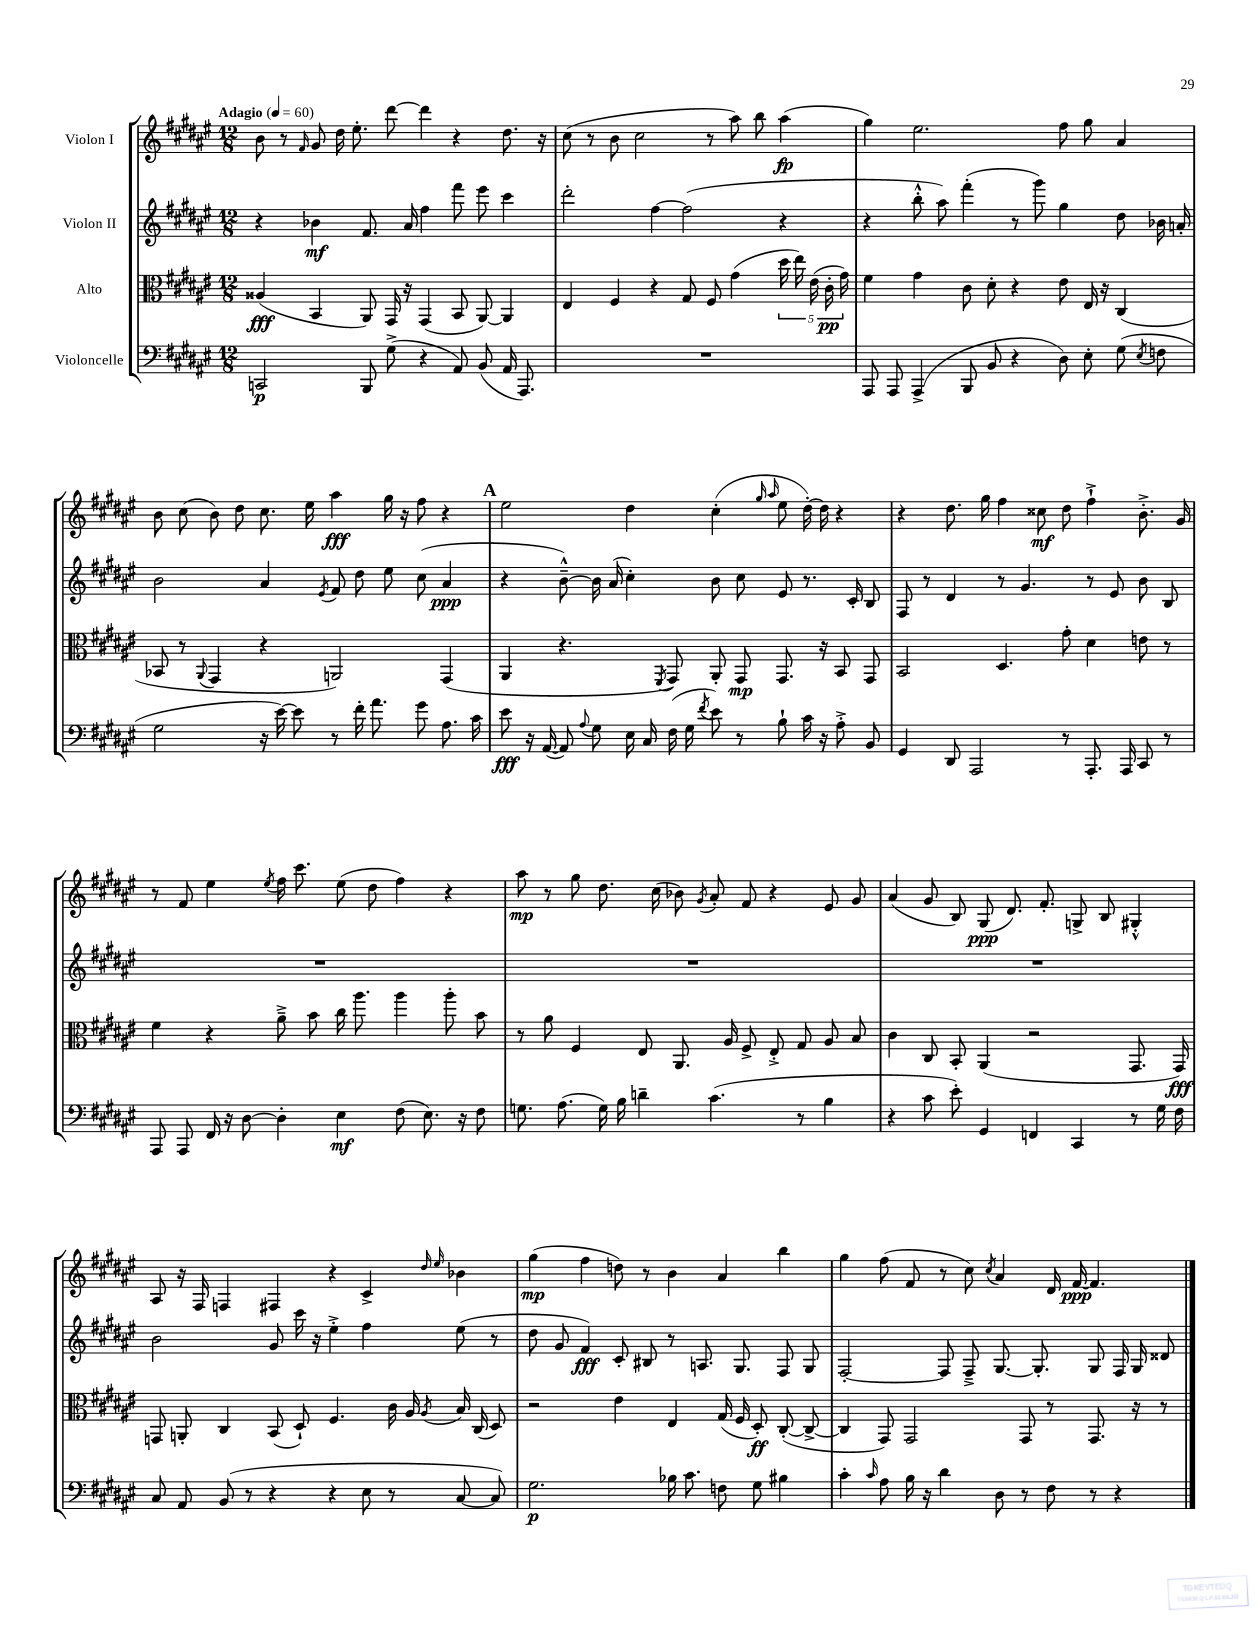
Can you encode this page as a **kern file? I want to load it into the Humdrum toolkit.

**kern	**kern	**kern	**kern
*staff4	*staff3	*staff2	*staff1
*clefF4	*clefC3	*clefG2	*clefG2
*k[f#c#g#d#a#e#]	*k[f#c#g#d#a#e#]	*k[f#c#g#d#a#e#]	*k[f#c#g#d#a#e#]
*M12/8	*M12/8	*M12/8	*M12/8
*MM60	*MM60	*MM60	*MM60
2CC/	(4A##/	4r	8b\
.	.	.	8r
.	.	.	16qqf#/
.	4BB/	4b-\	8g#/
.	.	.	16dd#\
.	.	.	8.ee#'\
8BBB/	8AA#/)	8.f#/	.
(8G#^\	16GG#/	.	[8ddd#\
.	16r	16a#/	.
4r	(4GG#/	4ff#\	4ddd#\]
8AA#/)	8BB/	8fff#\	4r
(8BB/	[8AA#/)	8eee#\	.
16AA#/	4AA#/]	4ccc#\	8.dd#\
8.AAA#/)	.	.	.
.	.	.	16r
=	=	=	=
1.r	4E#/	2ddd#'\	(8cc#\
.	.	.	8r
.	4F#/	.	8b\
.	.	.	2cc#\
.	4r	[4ff#\	.
.	8G#/	(2ff#\]	.
.	8F#/	.	8r
.	(4g#\	.	8aa#\)
.	.	.	8bb\
.	20dd#\	4r	(4aa#\
.	20ee#\)	.	.
.	(20e#\	.	.
.	20c#'\	.	.
.	20g#\)	.	.
=	=	=	=
8AAA#/	4f#\	4r	4gg#\)
8AAA#/	.	.	.
(4AAA#^/	4g#\	8bb'^^\	2.ee#\
.	.	8aa#\)	.
8BBB/	8c#\	(4fff#'\	.
8BB/	8d#'\	.	.
4r	4r	8r	.
.	.	8ggg#\)	.
8D#\)	8e#\	4gg#\	8ff#\
8E#'\	16E#/	.	8gg#\
.	16r	.	.
(8G#\	(4C#/	8dd#\	4a#/
8qE#/	.	.	.
8F\	.	16b-\	.
.	.	16a'/	.
=	=	=	=
2G#\	8BB-/	2b\	8b\
.	8r	.	(8cc#\
.	8qqAA#/	.	.
.	4GG#/	.	8b\)
.	.	.	8dd#\
16r	4r	4a#/	8.cc#\
[16e#\)	.	.	.
8e#\]	.	.	.
.	.	.	16ee#\
.	.	8qe#/	.
8r	2AA/)	8f#/	4aa#\
16f#'\	.	8dd#\	.
8.a#\	.	.	.
.	.	8ee#\	16gg#\
.	.	.	16r
8g#\	.	(8cc#\	8ff#\
8.A#\	(4GG#/	4a#/	4r
16c#\	.	.	.
=	=	=	=
8e#\	4AA#/	4r	2ee#\
16r	.	.	.
([16AA#/	.	.	.
8AA#/])	4.r	[8b~^^\)	.
8qqA#/	.	.	.
8G#\	.	16b\]	.
.	.	(16a#/	.
16E#\	.	4cc#'\)	4dd#\
16C#/	.	.	.
.	8qFF#/	.	.
(16F#\	8GG#/)	.	.
16G#\	.	.	.
8qf#/	.	.	.
8e#\)	8AA#'/	8b\	(4cc#'\
8r	8GG#/	8cc#\	.
.	.	.	16qqgg#/
.	.	.	16qqaa#/
8B`\	8.GG#/	8e#/	8ee#\
16c#\	.	8.r	[16dd#'\)
16r	16r	.	16dd#\]
8A#'^\	8BB/	.	4r
.	.	16c#'/	.
8BB/	8GG#/	8B/	.
=	=	=	=
4GG#/	2BB/	8F#/	4r
.	.	8r	.
8DD#/	.	4d#/	8.dd#\
2AAA#/	.	.	.
.	.	.	16gg#\
.	4.D#/	8r	4ff#\
.	.	4.g#/	.
.	.	.	8cc##\
8r	8g#'\	.	8dd#\
8.AAA#'/	4d#\	8r	4ff#`^\
.	.	8e#/	.
16AAA#/	.	.	.
8CC#/	8e\	8b\	8.b'^\
8r	8r	8B/	.
.	.	.	16g#/
=	=	=	=
8AAA#/	4f#\	1.r	8r
8AAA#/	.	.	8f#/
16FF#/	4r	.	4ee#\
16r	.	.	.
[8D#\	.	.	.
.	.	.	8qee#/
4D#'\]	8a#~^\	.	16ff#\
.	.	.	8.ccc#\
.	8b\	.	.
4E#\	16cc#\	.	(8ee#\
.	8.aa#\	.	.
.	.	.	8dd#\
(8F#\	4aa#\	.	4ff#\)
8.E#\)	.	.	.
.	8aa#'\	.	4r
16r	.	.	.
8F#\	8b\	.	.
=	=	=	=
8.G\	8r	1.r	8aa#\
.	8a#\	.	8r
(8.A#\	.	.	.
.	4F#/	.	8gg#\
16G\)	.	.	8.dd#\
16B\	.	.	.
4d~\	8E#/	.	.
.	.	.	(16cc#\
.	8.AA#/	.	8b-\)
.	.	.	8qg#/
(4.c#\	.	.	8a#'/
.	16A#/	.	.
.	8F#^/	.	8f#/
.	8E#'^/	.	4r
8r	8G#/	.	.
4B\	8A#/	.	8e#/
.	8B/	.	8g#/
=	=	=	=
4r	4c#\	1.r	(4a#/
8c#\	8C#/	.	8g#/
8e#'\)	8BB'/	.	8B/)
4GG#/	(4AA#/	.	(8G#/
.	.	.	8.d#/)
4FF/	2r	.	.
.	.	.	8.f#'/
4CC#/	.	.	8G^/
.	.	.	8B/
8r	8.GG#/	.	4G#'^^/
16G#\	.	.	.
16F#\	16GG#/)	.	.
=	=	=	=
8C#/	8GG/	2b\	8A#/
8AA#/	8AA'/	.	16r
.	.	.	16F#/
(8BB/	4C#/	.	4F/
8r	.	.	.
4r	(8BB/	8g#/	4F#/
.	8D#`/)	16ccc#\	.
.	.	16r	.
4r	4.F#/	4ee#'^\	4r
8E#\	.	4ff#\	4c#^/
8r	16c#\	.	.
.	16A#/	.	.
.	.	.	16qqdd#/
.	8qA#/	.	16qqee#/
[8C#/	16B/	(8ee#\	4b-\
.	(16C#/	.	.
8C#/])	8D#/)	8r	.
=	=	=	=
2.G#\	2r	8dd#\	(4gg#\
.	.	8g#/	.
.	.	4f#/)	4ff#\
.	4e#\	8c#'/	8dd\)
.	.	8B#/	8r
16B-\	4E#/	8r	4b\
8.c#\	.	.	.
.	.	8.A/	.
8F\	(16G#/	.	4a#/
.	16F#/	8.G#/	.
8G#\	8D#'/)	.	.
4B#\	([8C#'/	8F#/	4bb\
.	8C#^/_	8G#/	.
=	=	=	=
4c#'\	4C#/]	[2F#'/	4gg#\
16qqc#/	.	.	.
8A#\	8GG#/)	.	(8ff#\
16B\	2GG#/	.	8f#/
16r	.	.	.
4d#\	.	8F#/]	8r
.	.	8F#~^/	8cc#\)
.	.	.	8qcc#/
8D#\	.	[8.G#/	4a#/
8r	8GG#/	.	.
.	.	8.G#'/]	.
8F#\	8r	.	16d#/
.	.	.	[16f#/
8r	8.GG#/	8G#/	4.f#/]
4r	.	16F#/	.
.	16r	16G#/	.
.	8r	8d##/	.
==	==	==	==
*-	*-	*-	*-
